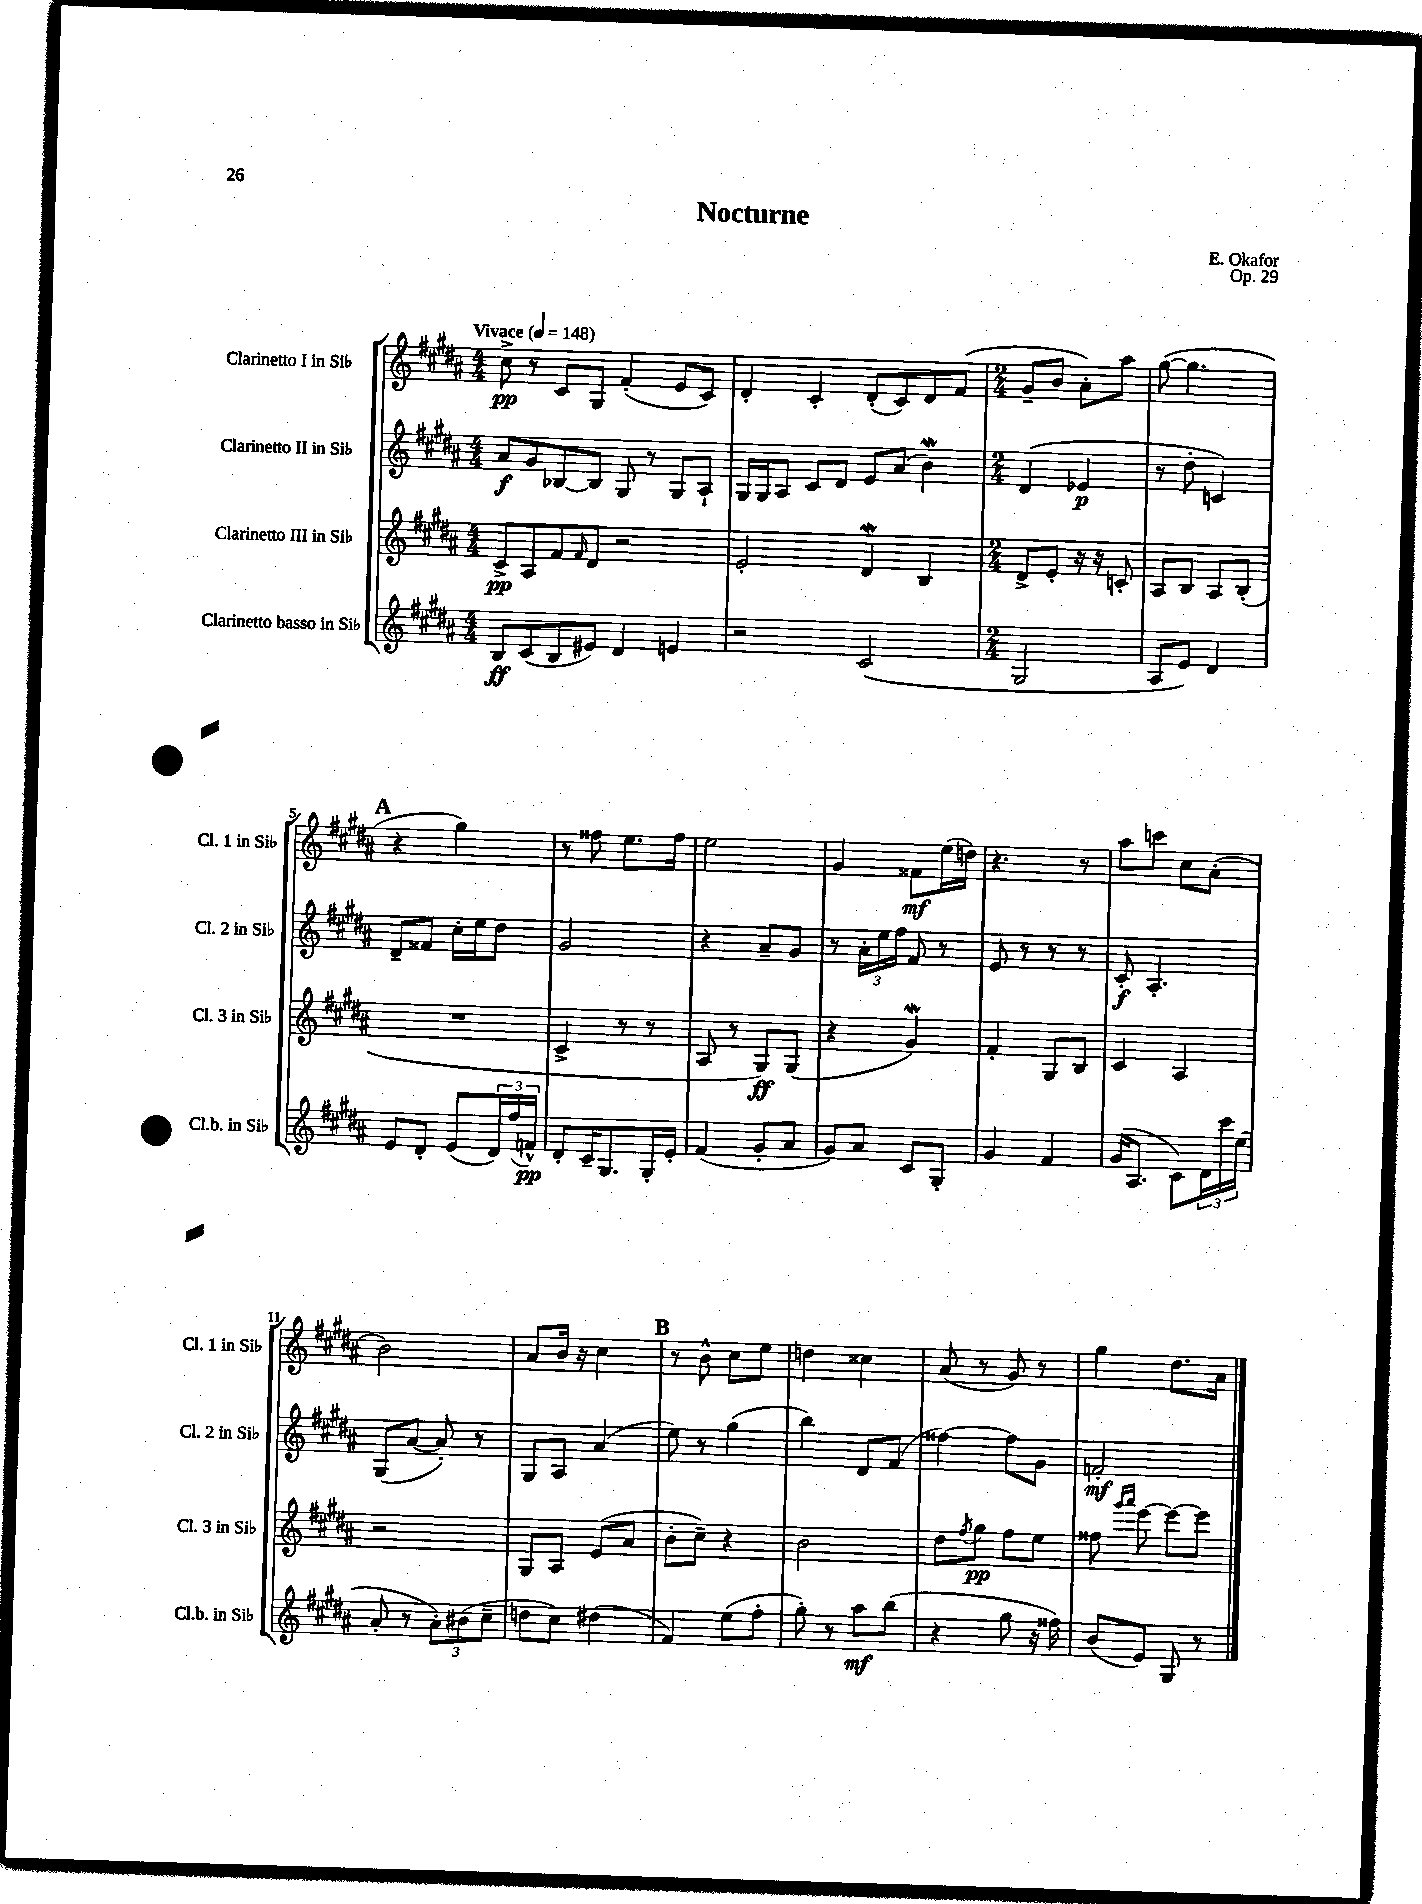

**kern	**kern	**kern	**kern
*staff4	*staff3	*staff2	*staff1
*clefG2	*clefG2	*clefG2	*clefG2
*k[f#c#g#d#a#]	*k[f#c#g#d#a#]	*k[f#c#g#d#a#]	*k[f#c#g#d#a#]
*M4/4	*M4/4	*M4/4	*M4/4
*MM148	*MM148	*MM148	*MM148
8B	8c#^	8a#	8cc#^
(8c#	8A#	8g#	8r
8B	8f#	[8B-	8c#
.	16qqf#	.	.
8e#)	8d#	8B-]	8G#
4d#	2r	8G#	(4f#'
.	.	8r	.
4e	.	8G#	8e
.	.	8A#`	8c#)
=	=	=	=
2r	2e'	16G#	4d#'
.	.	16G#	.
.	.	8A#	.
.	.	8c#	4c#'
.	.	8d#	.
(2c#	4d#	8e	(8d#'
.	.	(8a#	8c#)
.	4B	4b)	8d#
.	.	.	(8f#
=	=	=	=
*M2/4	*M2/4	*M2/4	*M2/4
2G#	8d#^	(4d#	8g#~
.	8e'	.	8b
.	16r	4e-	8a#')
.	16r	.	.
.	8c'	.	8aa#
=	=	=	=
8A#	8A#	8r	([8gg#
8e)	8B	8dd#'	4.gg#]
4d#	8A#	4c)	.
.	(8B'	.	.
=	=	=	=
8e	2r	8d#~	4r
8d#'	.	8f##	.
(8e	.	16cc#'	4gg#)
.	.	16ee	.
24d#)	.	8dd#	.
(24ff#	.	.	.
24f^^)	.	.	.
=	=	=	=
8d#'	4c#^	2g#	8r
16c#~	.	.	8ff##
8.G#	.	.	.
.	8r	.	8.ee
16G#'	8r	.	.
16e'	.	.	16ff##
=	=	=	=
(4f#	8A#	4r	2ee
.	8r	.	.
8g#'	8G#)	8a#~	.
8a#	(8G#	8g#	.
=	=	=	=
8g#)	4r	8r	4g#
8a#	.	24a#'	.
.	.	24ee	.
.	.	24ff#	.
8c#	4g#)	8f#	8f##
8G#'	.	8r	(16ee
.	.	.	16dd)
=	=	=	=
4g#	4f#'	8e	4.r
.	.	8r	.
4f#	8G#	8r	.
.	8B	8r	8r
=	=	=	=
(16g#	4c#	8c#'	8aa#
8.A#	.	.	.
.	.	4.A#'	8ccc
8c#)	4A#	.	8cc#
24d#	.	.	(8a#'
24ccc#	.	.	.
(24ee	.	.	.
=	=	=	=
8a#'	2r	(8G#	2b)
8r	.	[8a#	.
12a#')	.	8a#'])	.
(12b#	.	.	.
.	.	8r	.
12cc#~	.	.	.
=	=	=	=
8dd	8G#	8G#	8a#
8cc#)	8A#	8A#	16b
.	.	.	16r
(4dd#	(8e	(4a#	4cc#
.	8a#	.	.
=	=	=	=
4f#)	8b'	8ee)	8r
.	8cc#~)	8r	8b^^
(8ee	4r	(4gg#	8cc#
8ff#'	.	.	8ee
=	=	=	=
8gg#')	2b	4bb)	4dd
8r	.	.	.
8aa#	.	8d#	4cc##
(8bb	.	(8f#	.
=	=	=	=
4r	8dd#	[4ff##)	(8a#
.	8qff#	.	.
.	8gg#	.	8r
8gg#	8ff#	8ff##]	8g#)
16r	8ee	8g#	8r
16ff##)	.	.	.
=	=	=	=
(8b	8ff##	2f'	4gg#
.	16qqggg#	.	.
.	16qqaaa#	.	.
8e)	[8eee	.	.
8G#	8eee_	.	8.dd#
8r	8eee]	.	.
.	.	.	16a#
==	==	==	==
*-	*-	*-	*-
